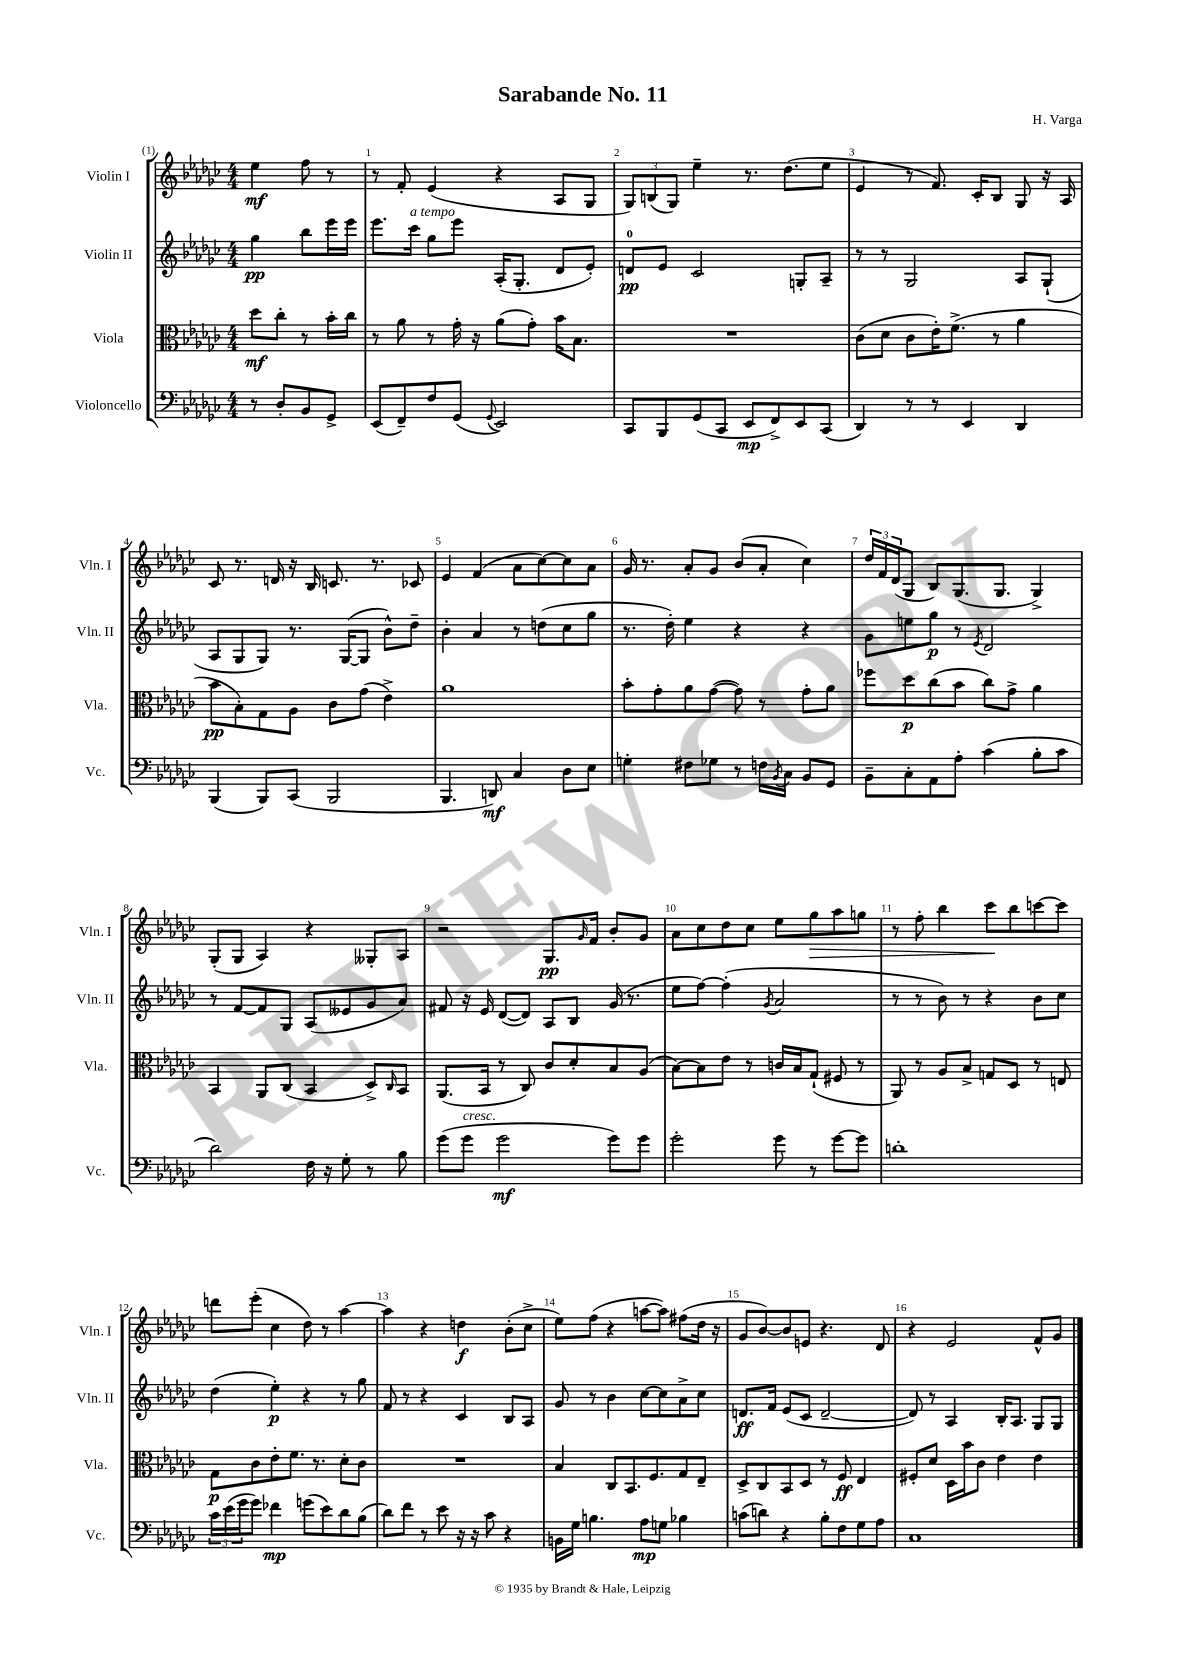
\header { title = "Sarabande No. 11" composer = "H. Varga" }
<<
\new StaffGroup <<
\new Staff = "s0" \with { instrumentName = "Violin I" shortInstrumentName = "Vln. I" } {
    \clef treble \key ges \major \numericTimeSignature \time 4/4 \partial 2
    ees''4\mf f''8 r8 |
    r8 f'8-. ees'4( r4 aes8 ges8 |
    \tuplet 3/2 { ges8) b8( ges8) } ees''4-- r8. des''8.( ees''8 |
    ees'4 r8 f'8.) ces'16-. bes8 ges8 r16 aes16 |
    ces'8 r8. d'16 r16 bes16 c'8. r8. ces'8 |
    ees'4 f'4( aes'8 ces''8~) ces''8 aes'8 |
    ges'16 r8. aes'8-. ges'8 bes'8( aes'8-. ces''4) |
    \tuplet 3/2 { des''16 f'16 des'16( } ges8 bes8) ges8.( ges8. ges4->) |
    ges8-.( ges8 aes4) r4 geses8-. aes8 |
    r2 ges8.\pp \grace { ges'16 } f'16 bes'8-. ges'8 |
    aes'8 ces''8 des''8 ces''8 ees''8 ges''8\> aes''8 g''8 |
    r8 f''8-. bes''4 ces'''8\! bes''8 c'''8~ c'''8 |
    d'''8 ees'''8-.( ces''4 des''8) r8 aes''4~ |
    aes''4 r4 d''4\f bes'8-.( ces''8-> |
    ees''8) f''8( r4 a''8~ a''8) fis''8( des''16 r16 |
    ges'8 bes'8~) bes'8 e'8 r4. des'8 |
    r4 ees'2 f'8-^ ges'8 \bar "|." |
}
\new Staff = "s1" \with { instrumentName = "Violin II" shortInstrumentName = "Vln. II" } {
    \clef treble \key ges \major \numericTimeSignature \time 4/4 \partial 2
    ges''4\pp bes''8 ees'''16 ees'''16 |
    ees'''8. ces'''16^\markup { \italic "a tempo" } ges''8 ees'''8 aes16-.( ges8.-. des'8 ees'8-.) |
    d'8-0\pp ees'8 ces'2 g8-. aes8-- |
    r8 r8 ges2 aes8 ges8-!( |
    aes8 ges8 ges8) r8. ges16~( ges8 bes'8-^) des''8-- |
    bes'4-. aes'4 r8 d''8( ces''8 ges''8 |
    r8. des''16-.) ees''4 r4 r4 |
    ges'8 e''8 ges''8\p r8 \acciaccatura { ees'8 } des'2 |
    r8 f'8~ f'8 ges8 aes8( eeses'8 ges'8 aes'8) |
    fis'8 r16 ees'16 des'8~( des'8) aes8 bes8 ges'16( r8. |
    ees''8 f''8~) f''4-.( \acciaccatura { ges'8 } aes'2 |
    r8 r8 bes'8) r8 r4 bes'8 ces''8 |
    des''4( ees''4-.\p) r4 r8 ges''8 |
    f'8 r8 r4 ces'4 bes8 aes8 |
    ges'8 r8 bes'4 ces''8~ ces''8 aes'8-> ces''8 |
    d'8.\ff f'16 ees'8( ces'8 d'2~-- |
    d'8) r8 aes4 bes16-. aes8. ges8 ges8 \bar "|." |
}
\new Staff = "s2" \with { instrumentName = "Viola" shortInstrumentName = "Vla." } {
    \clef alto \key ges \major \numericTimeSignature \time 4/4 \partial 2
    des''8\mf ces''8-. r8 bes'16-. ces''16 |
    r8 aes'8 r8 ges'16-. r16 aes'8( ges'8-.) bes'16 bes8. |
    R1 |
    ces'8( des'8 ces'8 ees'16-.) f'8.->( r8 aes'4 |
    bes'8\pp bes8-.) ges8 aes8 ces'8 ges'8( ees'4->) |
    aes'1 |
    bes'8-. ges'8-. aes'8 ges'8~( ges'8) r8 ges'8-. aes'8 |
    fes''8 des''8\p ces''8( bes'8 ces''8) ges'8-> aes'4 |
    bes,4 aes,8 ces8( bes,4 des8->) \grace { ces16 } bes,8 |
    aes,8.( bes,16 r8 ces8) ces'8 des'8-. bes8 aes8( |
    bes8~) bes8 ees'8 r8 c'16 bes16 ges8-!( fis8 r8 |
    aes,8) r8 aes8 bes8-> g8 des8 r8 e8 |
    ges8\p ces'8 ees'8-. f'8. r8. des'8-. ces'8 |
    R1 |
    bes4 ces8 bes,8. f8. ges8 ees8-- |
    des8-> ces8 bes,8 des8 r8 f8\ff ees4 |
    fis8-. des'8 des16 bes'16 ces'8 ees'4 ees'4 \bar "|." |
}
\new Staff = "s3" \with { instrumentName = "Violoncello" shortInstrumentName = "Vc." } {
    \clef bass \key ges \major \numericTimeSignature \time 4/4 \partial 2
    r8 des8-. bes,8 ges,8-> |
    ees,8( f,8--) f8 ges,8( \appoggiatura { ges,8 } ees,2) |
    ces,8 bes,,8 ges,8( ces,8 ees,8\mp f,8->) ees,8 ces,8( |
    des,4) r8 r8 ees,4 des,4 |
    bes,,4( bes,,8) ces,8( bes,,2 |
    bes,,4. d,8\mf) ces4 des8 ees8 |
    g4-. fis8 ges8 r8 f16 \acciaccatura { bes,8 } ces16 bes,8 ges,8 |
    bes,8-- ces8-. aes,8 aes8-. ces'4( bes8-. ces'8 |
    des'2) f16 r16 ges8-. r8 bes8 |
    ges'8( ges'8^\markup { \italic "cresc." } ges'2\mf ges'8) ges'8 |
    ges'2-. ges'8 r8 ges'8~ ges'8 |
    d'1-. |
    \tuplet 3/2 { ces'16 ees'16( ges'16 } ges'8) fes'4\mp g'8( ees'8) des'8 bes8( |
    des'8) f'8 r8 ees'8 r16 r16 ces'8 r4 |
    b,16 ges16 b4. aes8\mp g8 bes4 |
    c'8( d'8) r4 bes8-. f8 ges8 aes8 |
    ces1 \bar "|." |
}
>>
>>
\layout { \context { \Score \override BarNumber.break-visibility = ##(#f #t #t) barNumberVisibility = #all-bar-numbers-visible } }
